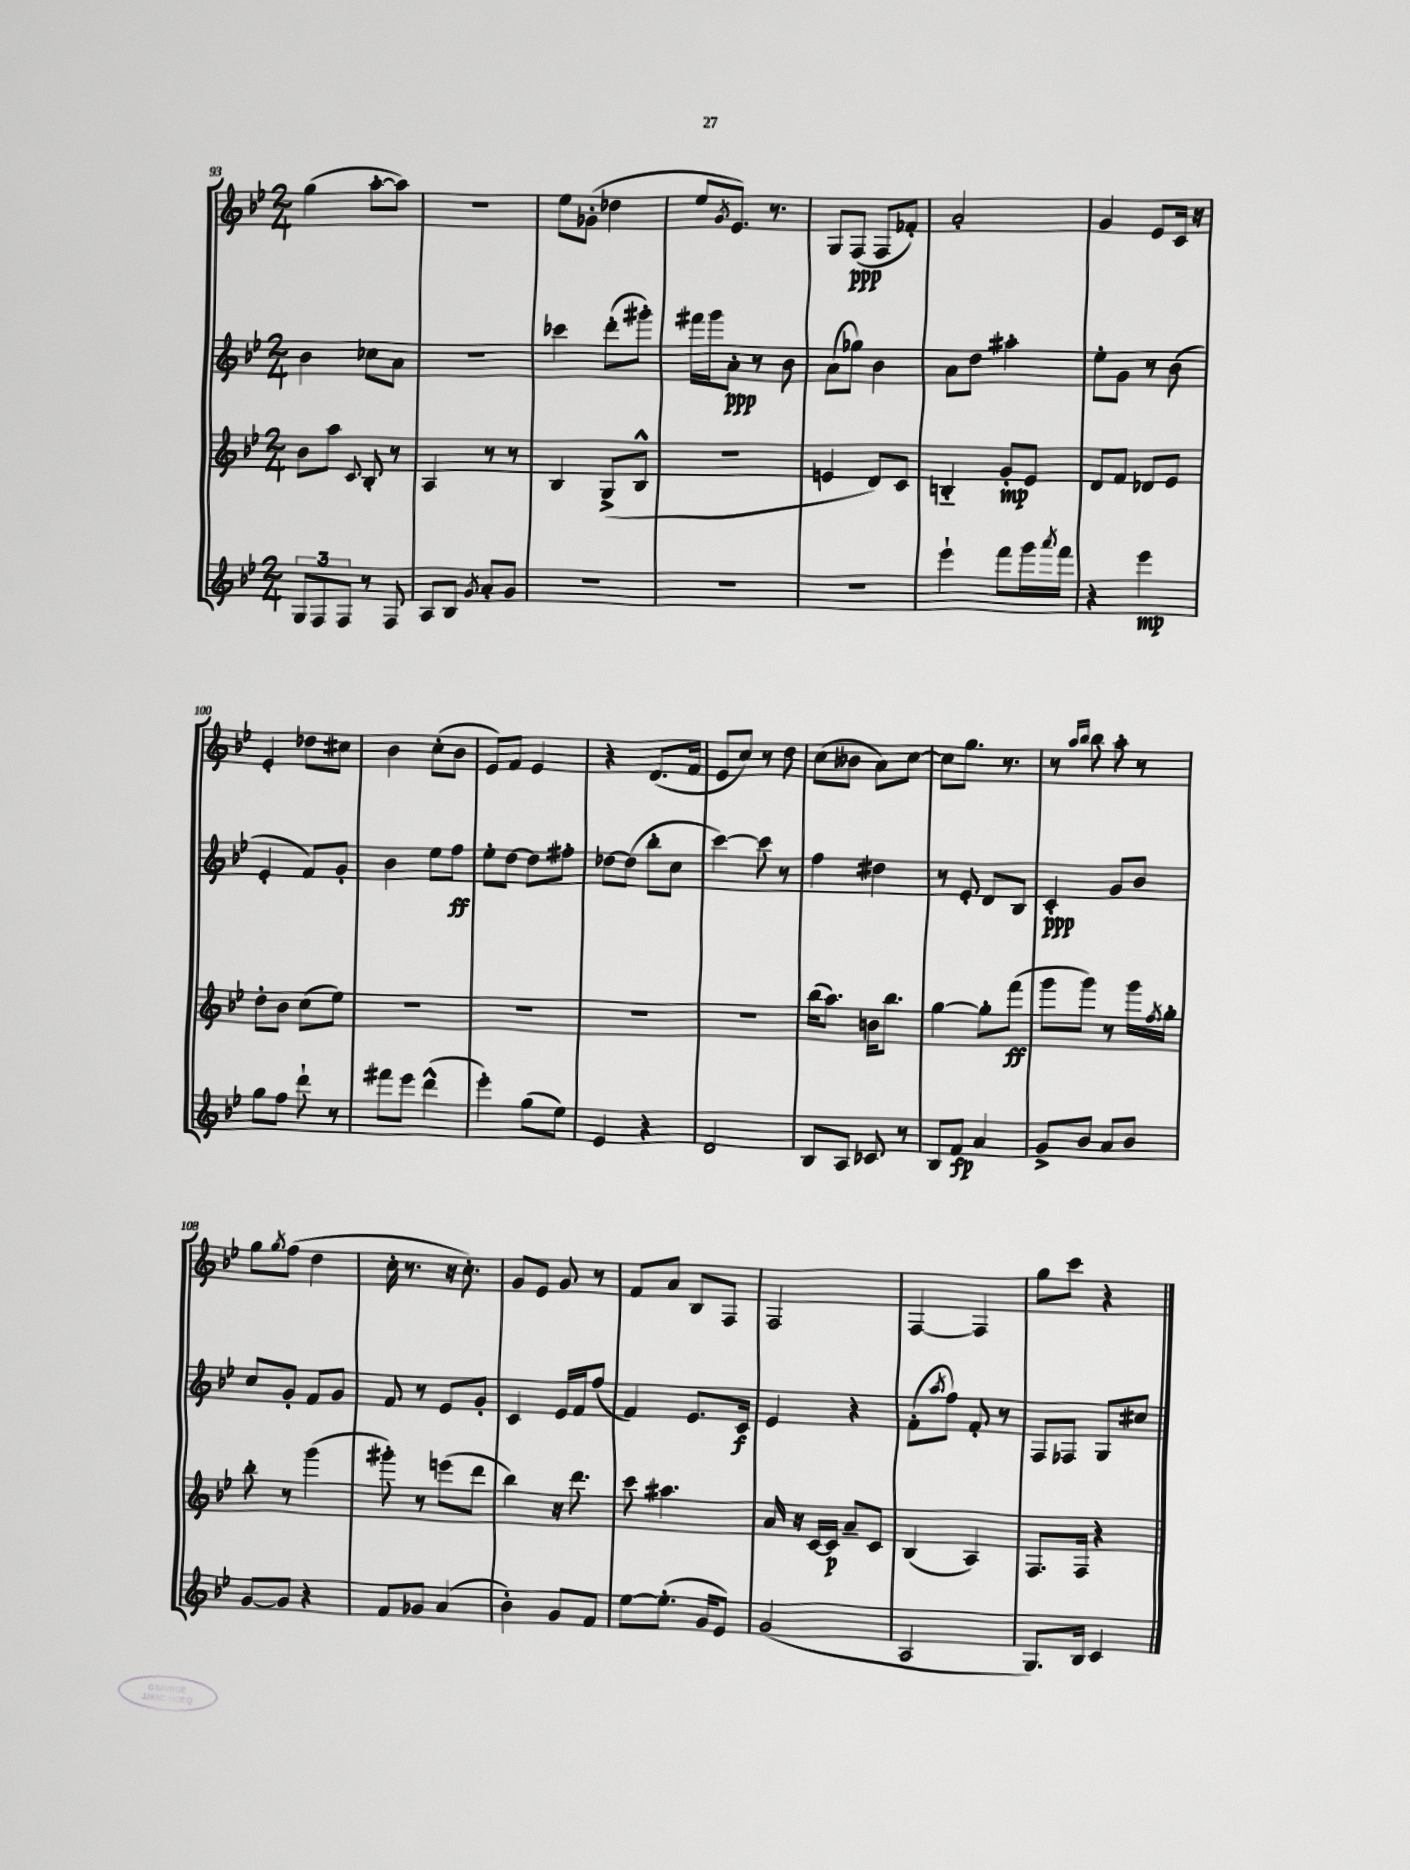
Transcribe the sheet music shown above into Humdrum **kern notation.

**kern	**kern	**kern	**kern
*staff4	*staff3	*staff2	*staff1
*clefG2	*clefG2	*clefG2	*clefG2
*k[b-e-]	*k[b-e-]	*k[b-e-]	*k[b-e-]
*M2/4	*M2/4	*M2/4	*M2/4
12G	8b-	4b-	(4gg
12F	.	.	.
.	8aa	.	.
12F	.	.	.
.	8qqc	.	.
8r	8B-'	8cc-	[8aa'
8F	8r	8a	8aa])
=	=	=	=
8A	4A	2r	2r
8B-	.	.	.
8qg	.	.	.
8a'	8r	.	.
8g	8r	.	.
=	=	=	=
2r	4B-	4ccc-	8ee-
.	.	.	(8g-'
.	(8G^	(8ddd'	4dd-
.	8B-^^	8ggg#')	.
=	=	=	=
2r	2r	16fff#	8ee-
.	.	16ggg	.
.	.	.	8qg
.	.	8a'	8.e-)
.	.	8r	.
.	.	.	8.r
.	.	8b-	.
=	=	=	=
2r	4e	(8a	8G
.	.	8gg-)	(8F
.	8d)	4b-	8F
.	8c	.	8f-')
=	=	=	=
4eee-`	4B'~	8a	2a'
.	.	8dd	.
8fff	8g'	4aa#'	.
16ggg	8e-	.	.
8qaaa	.	.	.
16fff	.	.	.
=	=	=	=
4r	8d	8ee-'	4g
.	8f	8g	.
4eee-	8d-	8r	8e-
.	8e-	(8b-	16c
.	.	.	16r
=	=	=	=
8gg	8dd'	4e-'	4e-'
8ff	8b-	.	.
8ddd`	(8cc	8f)	8dd-
8r	8ee-)	8g'	8cc#
=	=	=	=
8fff#	2r	4b-	4b-
8eee-	.	.	.
(4ddd^^	.	8ee-	(8cc'
.	.	8ff	8b-
=	=	=	=
4eee-')	2r	8ee-'	8e-)
.	.	[8dd	8f
(8gg	.	8dd]	4e-
8ee-)	.	8ff#'	.
=	=	=	=
4e-	2r	[8dd-	4r
.	.	(8dd-]	.
4r	.	8bb-'	(8.d
.	.	8cc	.
.	.	.	16f
=	=	=	=
2d	2r	[4ccc)	8e-
.	.	.	8cc)
.	.	8ccc]	8r
.	.	8r	8dd
=	=	=	=
8B-	(16bb-	4ff	(8cc
.	8.aa)	.	.
8A	.	.	8b--
8c-	16b	4dd#	8a)
.	8.bb-	.	.
8r	.	.	[8cc
=	=	=	=
8B-	[4gg	8r	8cc]
8f	.	8e-'	8.gg
4a	8gg']	8d	.
.	.	.	8.r
.	(8fff	8B-	.
=	=	=	=
8g^	8ggg	4c'	8r
.	.	.	16qqaa
.	.	.	16qqbb-
8b-	8ggg)	.	8bb-
8a	8r	8g	8aa'
8b-	16ggg	8b-	8r
.	8qff	.	.
.	16gg'	.	.
=	=	=	=
[8g	8bb-'	8cc	8gg
.	.	.	8qgg
8g]	8r	8g'	(8ff
4r	(4ggg	8f	4dd
.	.	8g	.
=	=	=	=
8f	8ggg#')	8f	16cc'
.	.	.	8.r
8g-	8r	8r	.
(4a	(8eee	8e-	16r
.	.	.	8.cc')
.	8ddd	8g'	.
=	=	=	=
4b-')	4bb-)	4c	8g
.	.	.	8e-
8g	16r	16e-	8g
.	8.ddd	16f	.
8f	.	(8ff	8r
=	=	=	=
[8ee-	8ccc	4f)	8f
(8.ee-']	4.aa#	.	8a
.	.	8.e-	8B-
16g	.	.	.
8e-)	.	.	8F
.	.	16c	.
=	=	=	=
(2g	16a	4e-	2F
.	16r	.	.
.	[16c	.	.
.	16c]	.	.
.	8a~	4r	.
.	8c	.	.
=	=	=	=
2A	(4B-	(8f'	[4F
.	.	8qaa	.
.	.	8ff)	.
.	4A)	8f'	4F]
.	.	8r	.
=	=	=	=
8.G)	8.F	8F	8gg
.	.	8F-	8ccc
16B-	16F	.	.
4c	4r	8G	4r
.	.	8cc#	.
==	==	==	==
*-	*-	*-	*-
